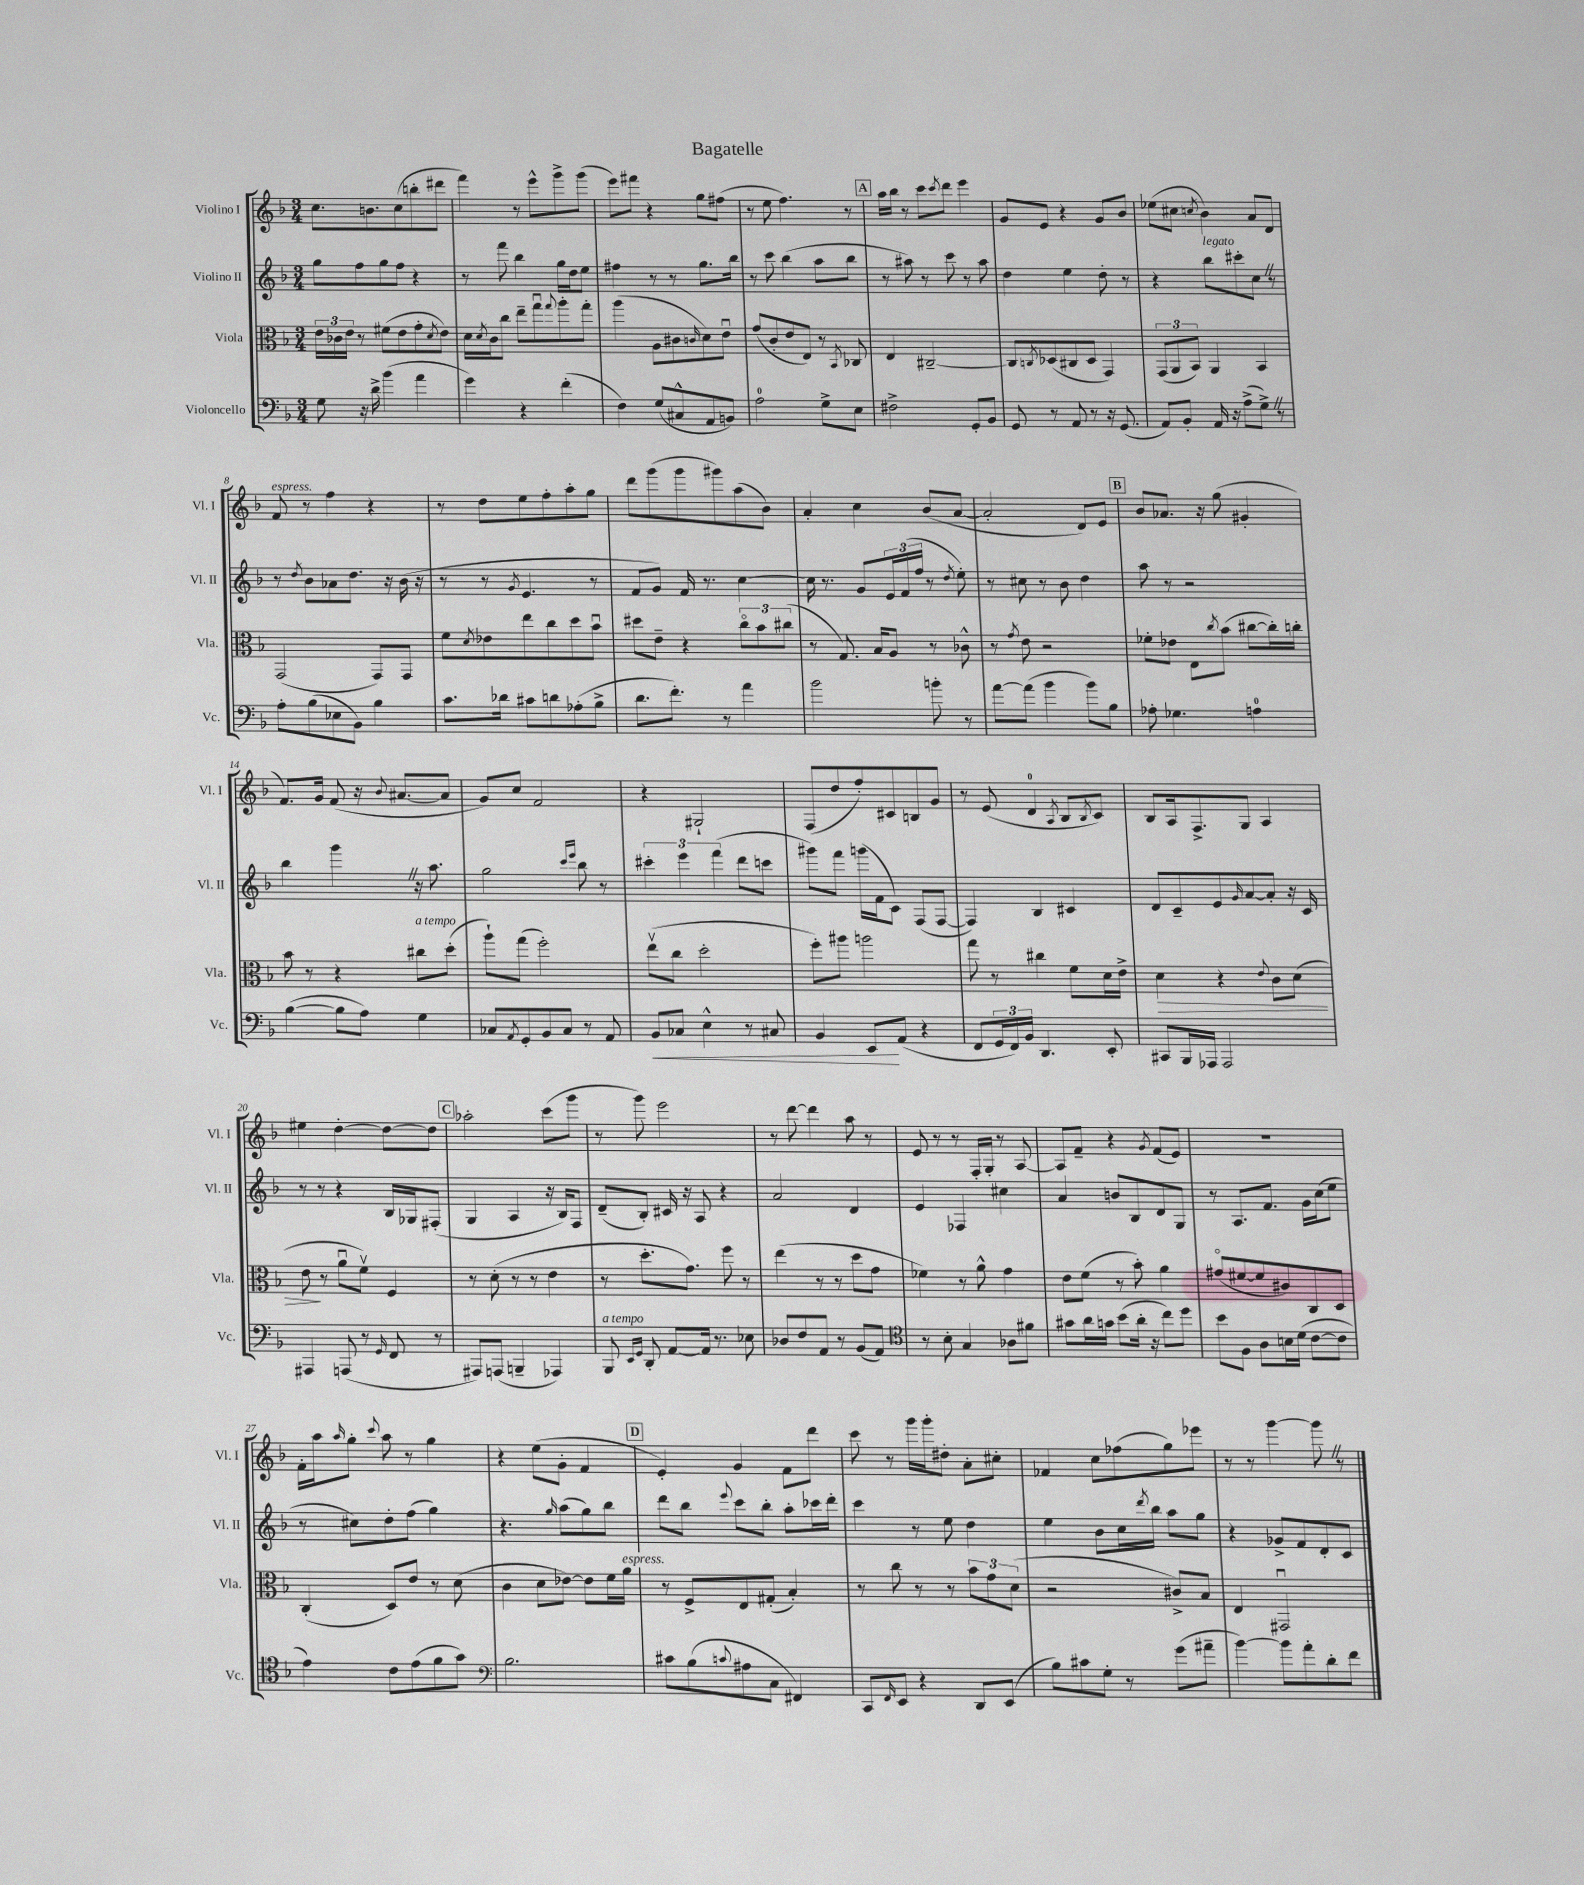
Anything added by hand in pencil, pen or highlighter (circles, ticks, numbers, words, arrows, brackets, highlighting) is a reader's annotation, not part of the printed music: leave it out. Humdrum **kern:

**kern	**kern	**kern	**kern
*staff4	*staff3	*staff2	*staff1
*clefF4	*clefC3	*clefG2	*clefG2
*k[b-]	*k[b-]	*k[b-]	*k[b-]
*M3/4	*M3/4	*M3/4	*M3/4
8G	24e	8gg	8.cc
.	24c-	.	.
.	24e	.	.
16r	8r	8ff	.
16d^	.	.	8.b
(4b-	(8f#	8gg	.
.	8e	8ff	(8cc
4a	8g'	4r	8bb'
.	8qd	.	.
.	8e)	.	8ddd#
=	=	=	=
4g)	16d	8r	4fff)
.	8qd	.	.
.	16c	.	.
.	8cc	8fff	.
4r	8ee~	4bb-	8r
.	8ggu	.	8eee^^
.	8qqgg	.	.
(4f'	8aa'	16gg	8ggg^
.	.	16dd	.
.	8gg'	8ee	(8ggg
=	=	=	=
4F)	(4aa	4ff#	8eee)
.	.	.	8fff#
(8G	8A	8r	4r
8C#^^	8c#	8r	.
.	16qqc	.	.
8AA	8d)	8.gg	8gg
8BB)	8eu	.	(8ff#
.	.	16bb-	.
=	=	=	=
2A	(8g	8r	8r
.	8c'	8ccc	8ee
.	8e	(4bb-	4.ff)
.	8E)	.	.
8G^	8r	8aa	.
.	8qBB-	.	.
8E	8C-	8bb-	8r
=	=	=	=
2F#^	4E	8r	16aa
.	.	.	16bb-
.	.	8aa#)	8r
.	[2C#~	8r	8ccc
.	.	.	8qccc
.	.	8ccc	8ddd
8GG'	.	8r	4eee
8BB-	.	8aa#	.
=	=	=	=
8GG	8C#]	4dd	8g
.	8qC	.	.
8r	(8D-	.	8e
8AA	8C#	4ee	4r
8r	8D-	.	.
16r	4GG)	8dd'	8g
(8.GG	.	.	.
.	.	8r	8b-
=	=	=	=
8AA)	(12GG	4r	(8ee-
.	12AA	.	.
8BB-'	.	.	8cc#
.	12BB-)	.	.
.	.	.	8qcc
16AA	4AA	8bb-	4b-)
16r	.	.	.
(8A^	.	8ccc#'	.
8G^)	4BB-	8cc	8a
8r	.	8r	8d
=	=	=	=
8A'	(2GG	8r	8f
.	.	8qdd	.
(8B-	.	8b-	8r
8E-	.	8a-	4ff
8BB-)	.	8.dd	.
4B-	8GG)	.	4r
.	.	16r	.
.	8GG	(16b-	.
.	.	16r	.
=	=	=	=
8.c	8f	8r	8r
.	8qd	.	.
.	8e-	8r	8dd
16d-	.	.	.
.	.	8qg	.
8c#	8ee	4.e	8ee
8d	8cc	.	8ff'
(8A-'	8dd	.	8aa'
8B-^	8b-u	8r	8gg
=	=	=	=
8.d	8dd#	8f	8ddd
.	8e~	8g)	(8ggg
8.f')	.	.	.
.	4r	16f	8ggg
.	.	8.r	.
8r	.	.	8ggg#)
4a	12cco	[4cc	(8aa
.	12b-	.	.
.	.	.	8b-)
.	(12cc#	.	.
=	=	=	=
2b-	8r	16cc]	4a'
.	.	8.r	.
.	8.G)	.	.
.	.	8g	4cc
.	16B-	.	.
.	8A	24e	.
.	.	(24f	.
.	.	24ff	.
8b'	8r	8r	(8b-
.	.	8qdd	.
8r	8c-^^	8ee')	[8a
=	=	=	=
[8a	8r	8r	2a']
.	8qg	.	.
(8a]	8e	8cc#	.
4b-	2r	8r	.
.	.	8b-	.
8b-)	.	4dd	8d)
8B-	.	.	8e
=	=	=	=
8A-'	8f-'	8aa	8b-
4.G-	8e-	8r	8.a-
.	8E	2r	.
.	.	.	16r
.	8qcc	.	.
.	(8b-	.	(8gg
4A	[8cc#	.	4g#'
.	16cc#'])	.	.
.	16cc'	.	.
=	=	=	=
([4B-	8b-	4bb-	8.f)
.	8r	.	.
.	.	.	16g
8B-]	4r	4ggg	(8f
8A)	.	.	16r
.	.	.	8qqb-
.	.	.	[8.a#
4G	8cc#	16r	.
.	.	8.aa	.
.	(8dd'	.	8a#]
=	=	=	=
8C-	8aa`)	2gg	8g)
8qAA	.	.	.
8GG'	(8gg	.	8cc
8BB-	2ff')	.	2f
8C-	.	.	.
.	.	16qqccc	.
.	.	16qqeee	.
8r	.	8bb-	.
8AA	.	8r	.
=	=	=	=
8BB-	(8eev	6ccc#'	4r
8C-	8cc	.	.
.	.	6eee	.
4E^^	2dd'	.	2G#`
.	.	(6fff	.
8r	.	8ddd	.
8C#	.	8ccc	.
=	=	=	=
4BB-	8ff')	8ggg#)	(8F
.	8aa#	8fff	8dd
8EE	2aa	(16ggg	8ff')
.	.	16f	.
(8AA	.	8c)	8c#
4r	.	(8F	8B
.	.	[8F	8g
=	=	=	=
8FF	8gg	4F])	8r
24GG	8r	.	(8e
24FF)	.	.	.
24BB-	.	.	.
4.DD	4cc#	4B-	4d
.	.	.	8qA
.	8f	4c#	8B-
.	.	.	8qB-
8EE'	16d	.	8c)
.	16e^	.	.
=	=	=	=
8CC#	4d	8d	8B-
16BBB-	.	8c~	16A
16AAA-	.	.	8.F^
2AAA-	4r	8e	.
.	.	16qqg	.
.	.	[8a	8G
.	8qqe	.	.
.	8c	8a']	4A
.	(8d	16r	.
.	.	16c	.
=	=	=	=
4AAA#	8e	8r	4ee#
.	8r	8r	.
(8AAA	8au	4r	[4dd'
8r	8fv)	.	.
16qqGG	.	.	.
8FF	4F	16B-	8dd_
.	.	16G-	.
8r	.	(8F#'	8dd]
=	=	=	=
8AAA#)	8r	4G	2aa-'
(8AAA	(8d'	.	.
4BBB~	8r	4A	.
.	8r	.	.
4AAA-)	4e	16r	(8ccc
.	.	16B-)	.
.	.	8F	8ggg
=	=	=	=
8BBB-	8r	(8d~	8r
16qqEE	.	.	.
16qqGG	.	.	.
8DD'	8.dd'	8B-')	8ggg)
[8AA	.	16c#	2eee
.	8.g)	16r	.
16AA]	.	8A	.
8.r	.	.	.
.	8ff	4r	.
8E-	8r	.	.
=	=	=	=
8D-	(4ee	2a	8r
8F	.	.	[8ddd
8AA	8r	.	4ddd]
8r	8r	.	.
(8BB-	8dd	4d	8aa
8AA)	8g	.	8r
=	=	=	=
*clefC4	*	*	*
8r	4f-)	4e	8e
8B-'	.	.	8r
4G	8r	4F-	8r
.	8a^^	.	16F'
.	.	.	16G'
8A-	4g	4cc#	8r
8f#	.	.	[8A
=	=	=	=
8g#	8e	4a	8A]
16a	(8f	.	8f~
16g	.	.	.
(8b-	8r	8b	4r
16a'	8b-')	8B-	.
16r	.	.	.
.	.	.	8qg
8cc)	4a	8d	(8f
8dd	.	8G	8e)
=	=	=	=
8b-	(8g#o	8r	2.r
8F	[8f#	8.A	.
8A	8f#]	.	.
.	.	8.f	.
16B	8c#)	.	.
(16d	.	.	.
[8c	8C	16g	.
.	.	(16cc	.
8c]	8D	8ee	.
=	=	=	=
4e)	(4C'	8r	16f'
.	.	.	16aa
.	.	.	16qqaa
.	.	8cc#)	8gg'
.	.	.	8qqccc
8c	8D)	8dd'	8aa
(8e	8e	(8ff	8r
8f	8r	4gg)	4gg
8g)	(8d	.	.
=	=	=	=
*clefF4	*	*	*
2.B-	4c	4.r	4r
.	8d	.	(8ee
.	.	16qqgg	.
.	[8e-)	(8aa	8g'
.	8e-]	8gg)	4f
.	16f	8bb-	.
.	16a	.	.
=	=	=	=
8c#	8r	8ddd	4e')
(8B-	8F^	8bb-	.
8qqc	.	8qqeee	.
8A#	8E	8ccc	4g
8C	(8G#'	8bb-'	.
4FF#)	4B-')	8aa'	8f
.	.	16ccc-	8ddd
.	.	16ddd'	.
=	=	=	=
8CC	8r	4ccc	8ccc
16qqFF	.	.	.
8EE	8cc	.	8r
4r	8r	8r	16ggg
.	.	.	16ggg'
.	8r	8ee	8dd#'
8DD	12b-	4dd	8a'
.	12g	.	.
(8EE	.	.	8cc#'
.	(12d	.	.
=	=	=	=
8B-)	2r	4ee	4f-
8c#	.	.	.
8G'	.	8b-	8cc
8r	.	16cc	(8ff-
.	.	8qddd	.
.	.	16bb-	.
(8g	8c#^)	8aa	8gg)
8a#~	8B-	8gg	8eee-
=	=	=	=
[4b-)	4E	4r	8r
.	.	.	8r
8b-]	2GG#u	8g-^	[4ggg
8a'	.	8f	.
8d'	.	8d'	8ggg]
8f	.	8c	8r
==	==	==	==
*-	*-	*-	*-
